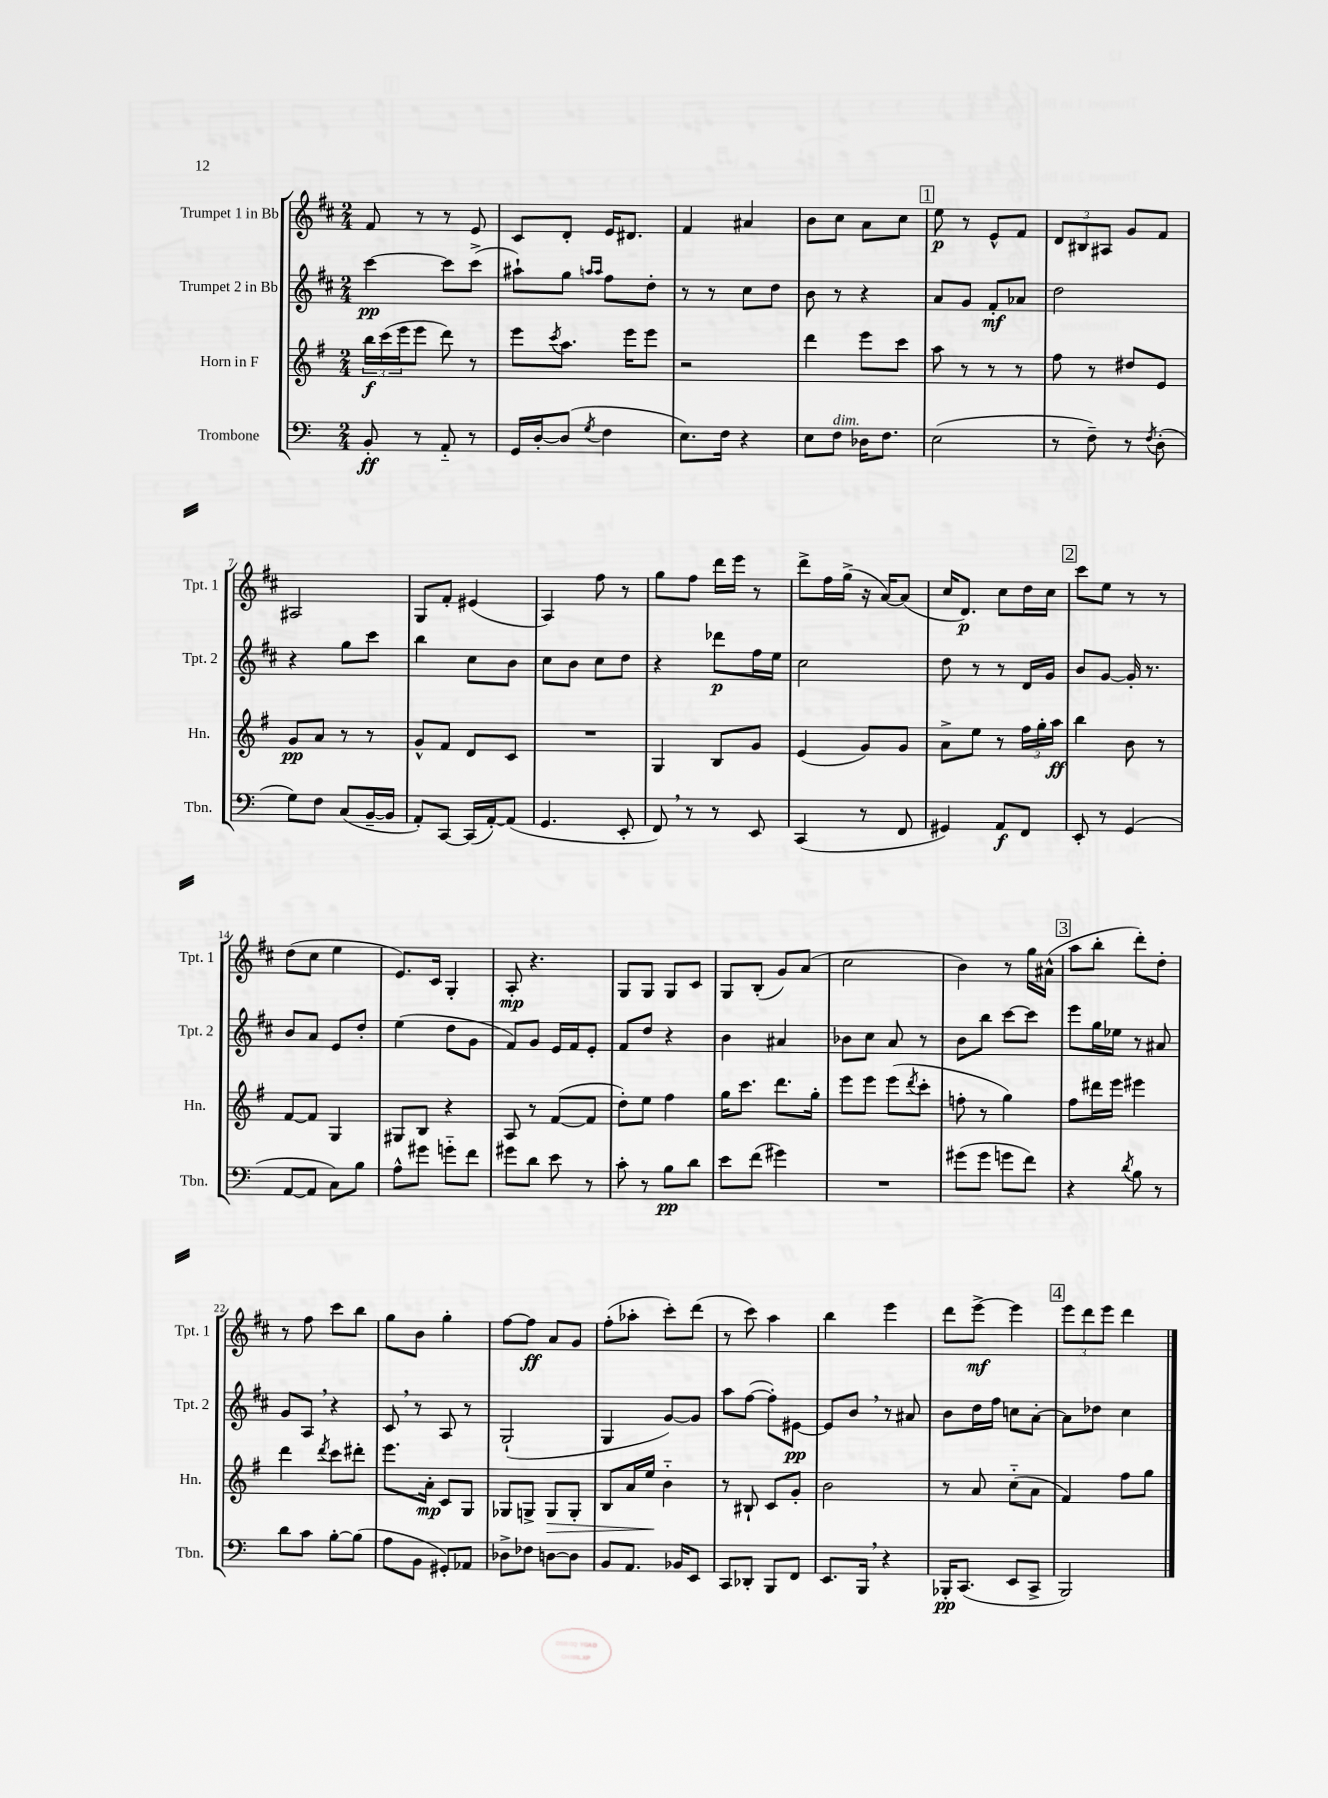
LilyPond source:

<<
\new StaffGroup <<
\new Staff = "s0" \with { instrumentName = "Trumpet 1 in Bb" shortInstrumentName = "Tpt. 1" } {
    \clef treble \key d \major \numericTimeSignature \time 2/4
    fis'8 r8 r8 e'8 |
    cis'8 d'8-. e'16 dis'8. |
    fis'4 ais'4 |
    b'8 cis''8 a'8 cis''8 |
    \mark \markup { \box "1" } e''8\p r8 e'8-^ fis'8 |
    \tuplet 3/2 { d'8 bis8 ais8 } g'8 fis'8 |
    ais2 |
    g8 fis'8-. eis'4( |
    a4) fis''8 r8 |
    g''8 fis''8 d'''16 e'''16 r8 |
    d'''8-> fis''16 g''16->( r16 a'16~) a'8( |
    cis''16 d'8.\p) cis''8 d''16 cis''16 |
    \mark \markup { \box "2" } cis'''8 e''8 r8 r8 |
    d''8( cis''8 e''4 |
    e'8.) cis'16 g4-. |
    a8-.\mp r4. |
    g8 g8 g8 cis'8 |
    g8 b8-.( g'8) a'8( |
    cis''2 |
    b'4) r8 g''16 ais'16-^( |
    \mark \markup { \box "3" } a''8 b''8-. d'''8-.) d''8-. |
    r8 fis''8 cis'''8 b''8 |
    g''8 b'8 g''4-. |
    fis''8~ fis''8\ff a'8 g'8 |
    fis''8-.( aes''8-. cis'''8-.) d'''8( |
    r8 cis'''8) a''4 |
    b''4 e'''4 |
    d'''8 e'''8~->\mf e'''4 |
    \mark \markup { \box "4" } \tuplet 3/2 { e'''8 d'''8 e'''8 } d'''4 \bar "|." |
}
\new Staff = "s1" \with { instrumentName = "Trumpet 2 in Bb" shortInstrumentName = "Tpt. 2" } {
    \clef treble \key d \major \numericTimeSignature \time 2/4
    cis'''4~\pp cis'''8 cis'''8->( |
    ais''8-!) g''8 \grace { a''16 a''16 } fis''8 d''8-. |
    r8 r8 cis''8 d''8 |
    b'8 r8 r4 |
    \mark \markup { \box "1" } a'8 g'8 fis'8-.\mf aes'8 |
    d''2 |
    r4 g''8 cis'''8 |
    b''4 cis''8 b'8 |
    cis''8 b'8 cis''8 d''8 |
    r4 des'''8\p fis''16 e''16 |
    cis''2 |
    d''8 r8 r8 d'16 g'16 |
    \mark \markup { \box "2" } b'8 g'8~ g'16-. r8. |
    b'8 a'8 e'8 d''8-. |
    e''4( d''8 g'8 |
    fis'8) g'8 e'16 fis'16 e'8-. |
    fis'8 d''8 r4 |
    b'4 ais'4 |
    bes'8 cis''8 a'8 r8 |
    b'8 b''8 cis'''8~ cis'''8 |
    \mark \markup { \box "3" } e'''8 g''16 ees''16 r8 ais'8 |
    g'8 a8 \breathe r4 |
    cis'8 \breathe r8 a8 r8 |
    g2-!( |
    g4 g'8~) g'8 |
    a''8 fis''8~( fis''8-.) eis'8~\pp |
    eis'8 b'8 \breathe r8 ais'8 |
    b'8 d''16 fis''16 c''8 a'8~-. |
    \mark \markup { \box "4" } a'8 des''8 cis''4 \bar "|." |
}
\new Staff = "s2" \with { instrumentName = "Horn in F" shortInstrumentName = "Hn." } {
    \clef treble \key g \major \numericTimeSignature \time 2/4
    \tuplet 3/2 { b''16\f c'''16( e'''16 } e'''8 d'''8) r8 |
    e'''8 \acciaccatura { c'''8 } a''8. e'''16 e'''8 |
    r2 |
    d'''4 e'''8 c'''8 |
    \mark \markup { \box "1" } a''8 r8 r8 r8 |
    fis''8 r8 dis''8 e'8 |
    g'8\pp a'8 r8 r8 |
    g'8-^ fis'8 d'8 c'8 |
    R2 |
    g4 b8 g'8 |
    e'4( g'8) g'8 |
    a'8-> e''8 r8 \tuplet 3/2 { fis''16 g''16-. a''16\ff } |
    \mark \markup { \box "2" } b''4 b'8 r8 |
    fis'8~ fis'8 g4 |
    gis8 b8 r4 |
    a8 r8 fis'8~( fis'8 |
    d''8-.) e''8 fis''4 |
    g''16 c'''8. d'''8. g''16-. |
    e'''8 e'''8 e'''8( \acciaccatura { d'''8 } c'''8-. |
    f''8-. r8 g''4) |
    \mark \markup { \box "3" } fis''8 dis'''16 e'''16 eis'''4 |
    d'''4 \acciaccatura { d'''8 } c'''8 dis'''8-. |
    e'''8. a'16-.\mp c'8 g8 |
    ges8 g8-> g8\> g8-. |
    b8 a'16 e''16\! b'4-_ |
    r8 bis8-! c'8 g'8-. |
    b'2 |
    r8 a'8 c''8-_( a'8 |
    \mark \markup { \box "4" } fis'4) fis''8 g''8 \bar "|." |
}
\new Staff = "s3" \with { instrumentName = "Trombone" shortInstrumentName = "Tbn." } {
    \clef bass \key c \major \numericTimeSignature \time 2/4
    b,8-.\ff r8 a,8-_ r8 |
    g,16 d16~-. d8( \acciaccatura { g8 } f4 |
    e8.) f16 r4 |
    e8 f8^\markup { \italic "dim." } des16 f8. |
    \mark \markup { \box "1" } e2( |
    r8 f8--) r8 \acciaccatura { f8 } d8-.( |
    g8) f8 c8( b,16~-- b,16 |
    a,8-.) c,8~ c,16( a,16~-.) a,8( |
    g,4. e,8-. |
    f,8) \breathe r8 r8 e,8 |
    c,4( r8 f,8 |
    gis,4) a,8\f f,8 |
    \mark \markup { \box "2" } e,8-. r8 g,4( |
    a,8~ a,8 c8) b8 |
    a8-^ gis'8 g'8-_ f'8 |
    gis'8 d'8 e'8 r8 |
    c'8-. r8 b8\pp d'8 |
    e'8 f'8( gis'4) |
    R2 |
    gis'8( gis'8 g'8 f'8) |
    \mark \markup { \box "3" } r4 \acciaccatura { d'8 } b8 r8 |
    d'8 c'8 b8~-. b8( |
    a8 b,8 gis,8-.) aes,8 |
    des8-> fes8 d8~ d8 |
    b,8 a,8. bes,16 e,8 |
    c,8 des,8-. b,,8 f,8 |
    e,8. b,,16 \breathe r4 |
    bes,,16-.\pp c,8.( e,8 c,8-> |
    \mark \markup { \box "4" } b,,2) \bar "|." |
}
>>
>>
